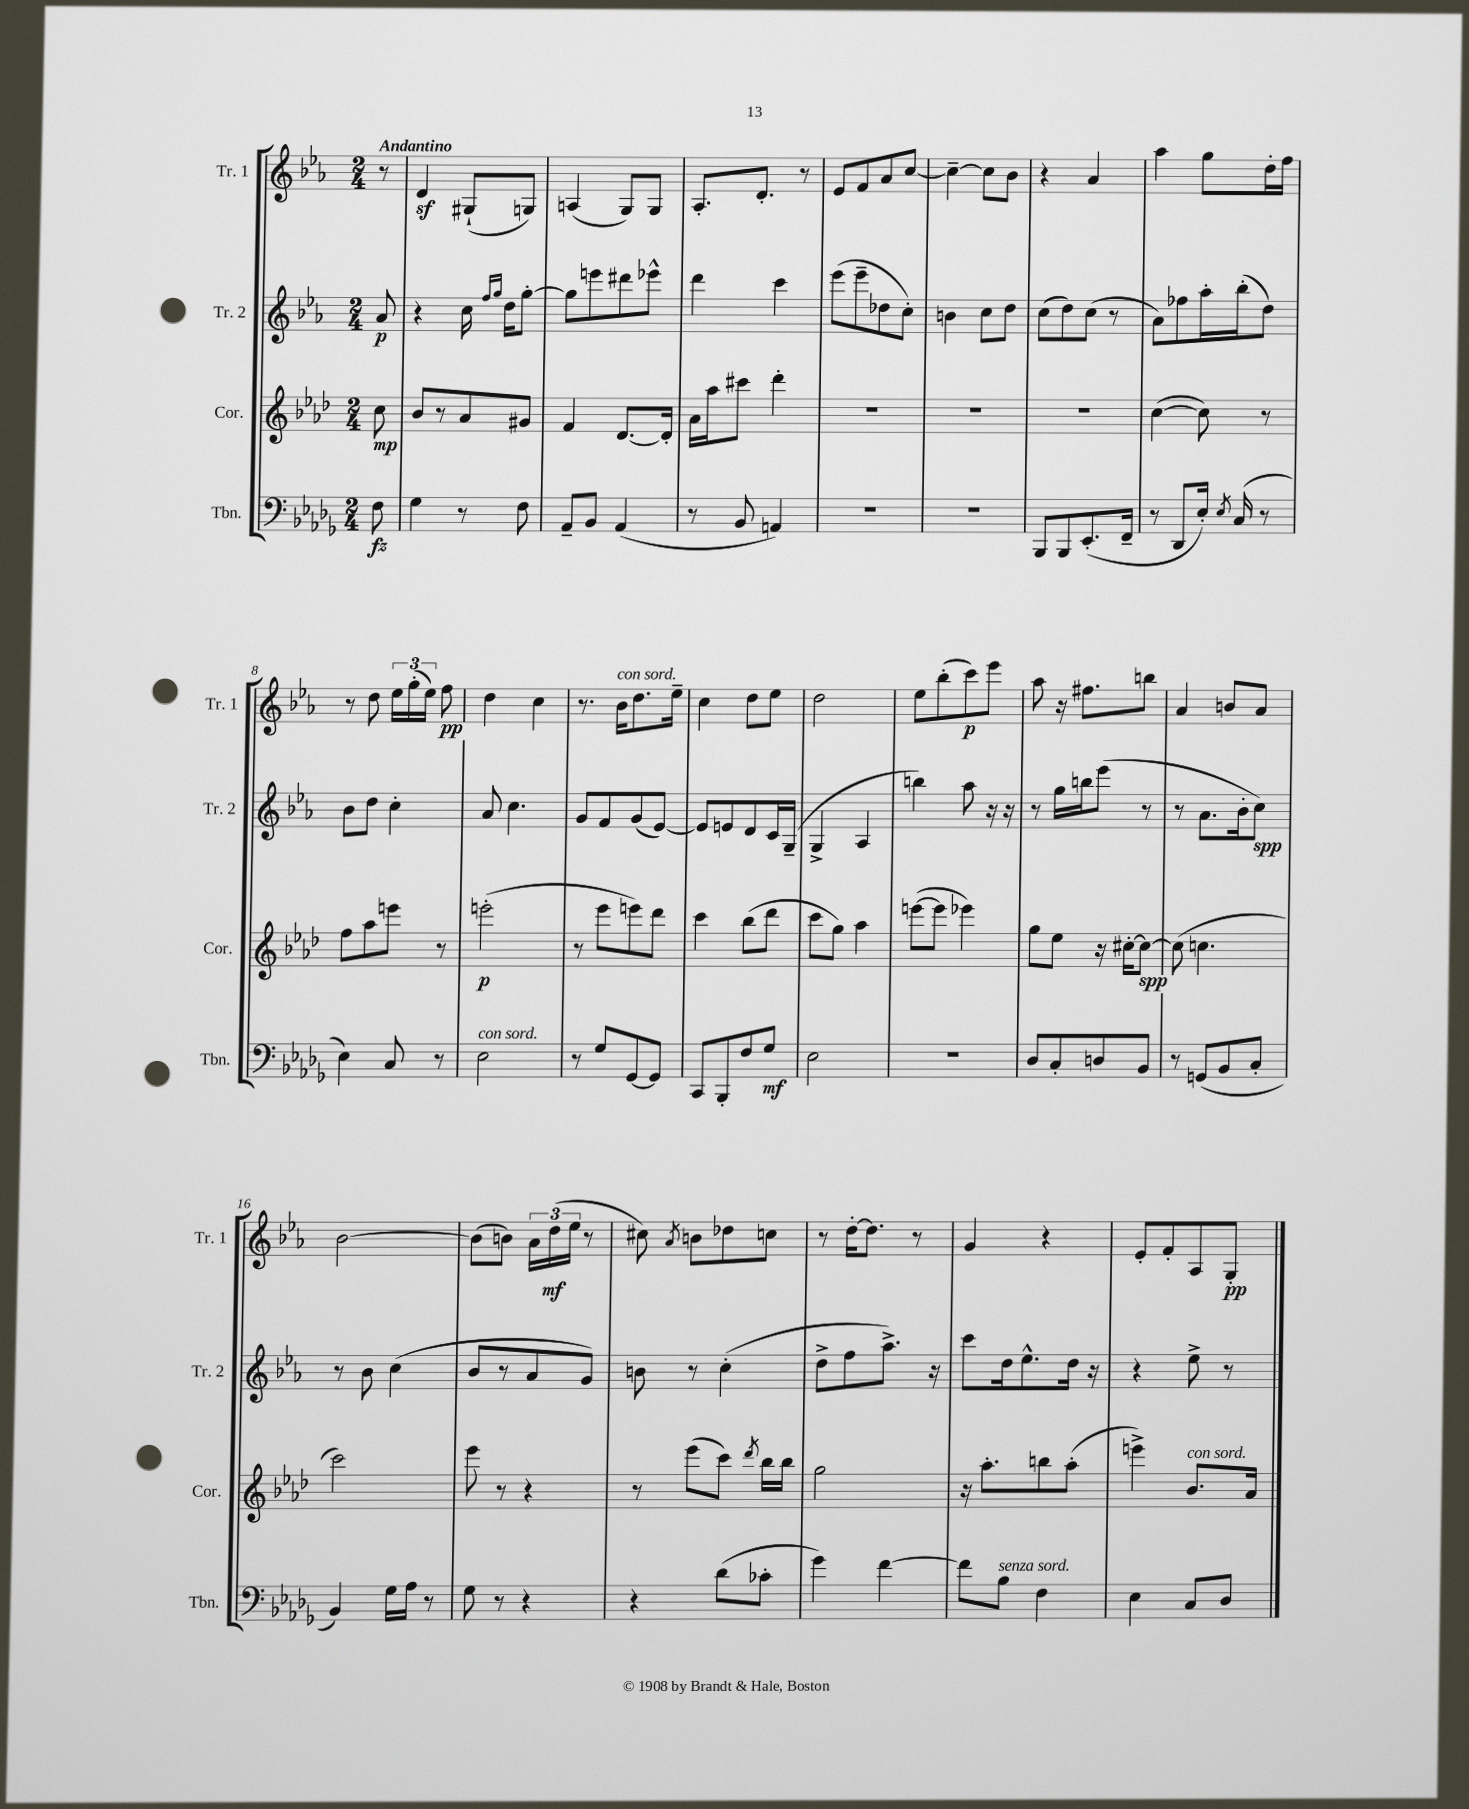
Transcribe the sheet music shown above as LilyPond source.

<<
\new StaffGroup <<
\new Staff = "s0" \with { instrumentName = "Tr. 1" shortInstrumentName = "Tr. 1" } {
    \clef treble \key ees \major \numericTimeSignature \time 2/4 \partial 8 \tempo "Andantino"
    \autoBeamOff r8 |
    d'4\sf gis8[-!( g8]) |
    a4( g8[) g8] |
    aes8.[-. d'8.]-. r8 |
    ees'8[ f'8 aes'8 c''8]~ |
    c''4~-- c''8[ bes'8] |
    r4 aes'4 |
    aes''4 g''8[ d''16-. f''16] |
    r8 d''8 \tuplet 3/2 { ees''16[ g''16-.( ees''16]) } f''8\pp |
    d''4 c''4 |
    r8. bes'16[^\markup { \italic "con sord." } d''8. ees''16]-- |
    c''4 d''8[ ees''8] |
    d''2 |
    ees''8[ bes''8-.( c'''8\p) ees'''8] |
    aes''8 r16 fis''8.[ b''8] |
    aes'4 b'8[ aes'8] |
    bes'2~ |
    bes'8[( b'8]) \tuplet 3/2 { aes'16[ d''16\mf( ees''16] } r8 |
    cis''8) \acciaccatura { aes'8 } b'8[ des''8 c''8] |
    r8 d''16[~-. d''8.] r8 |
    g'4 r4 |
    ees'8[-. f'8-. aes8 g8]-.\pp \bar "|." |
}
\new Staff = "s1" \with { instrumentName = "Tr. 2" shortInstrumentName = "Tr. 2" } {
    \clef treble \key ees \major \numericTimeSignature \time 2/4 \partial 8
    \autoBeamOff aes'8\p |
    r4 c''16 \grace { f''16[ g''16] } d''16[ g''8]~-. |
    g''8[ e'''8 dis'''8 ees'''8]-^ |
    d'''4 c'''4 |
    ees'''8[( ees'''8-- des''8 c''8]-.) |
    b'4 c''8[ d''8] |
    c''8[( d''8) c''8]( r8 |
    aes'8[) fes''8 aes''16-. bes''16-.( d''8]) |
    bes'8[ d''8] c''4-. |
    aes'8 c''4. |
    g'8[ f'8 g'8( ees'8]~) |
    ees'8[ e'8 d'8 c'16 g16]--( |
    g4-> aes4 |
    b''4) aes''8 r16 r16 |
    r8 g''16[ b''16 ees'''8]( r8 |
    r8 aes'8.[ bes'16-. c''8]\spp) |
    r8 bes'8 c''4( |
    bes'8[ r8 aes'8 g'8]) |
    b'8 r8 c''4-.( |
    d''8[-> f''8 aes''8.]->) r16 |
    c'''8[ d''16 ees''8.-^ d''16] r16 |
    r4 ees''8-> r8 \bar "|." |
}
\new Staff = "s2" \with { instrumentName = "Cor." shortInstrumentName = "Cor." } {
    \clef treble \key aes \major \numericTimeSignature \time 2/4 \partial 8
    \autoBeamOff c''8\mp |
    bes'8[ r8 aes'8 gis'8] |
    f'4 des'8.[~ des'16]-. |
    aes'16[ aes''16 cis'''8] des'''4-. |
    R2 |
    R2 |
    R2 |
    c''4~( c''8) r8 |
    f''8[ aes''8 e'''8] r8 |
    e'''2-.\p( |
    r8 ees'''8[ e'''8) des'''8] |
    c'''4 bes''8[( des'''8] |
    c'''8[ g''8]) aes''4 |
    e'''8[~( e'''8] ees'''4) |
    g''8[ ees''8] r16 cis''16[~-. cis''8]~\spp |
    cis''8( c''4. |
    c'''2) |
    ees'''8 r8 r4 |
    r8 ees'''8[( c'''8]) \acciaccatura { des'''8 } bes''16[ bes''16] |
    g''2 |
    r16 aes''8.[-. b''8 aes''8]-.( |
    e'''4->) bes'8.[^\markup { \italic "con sord." } aes'16] \bar "|." |
}
\new Staff = "s3" \with { instrumentName = "Tbn." shortInstrumentName = "Tbn." } {
    \clef bass \key des \major \numericTimeSignature \time 2/4 \partial 8
    \autoBeamOff f8\fz |
    ges4 r8 f8 |
    aes,8[-- bes,8] aes,4( |
    r8 bes,8 a,4) |
    R2 |
    R2 |
    bes,,8[ bes,,8 ees,8.-.( f,16]-- |
    r8 des,8[ ees16]-.) \acciaccatura { ees8 } c16( r8 |
    ees4) c8 r8 |
    ees2^\markup { \italic "con sord." } |
    r8 ges8[ ges,8~ ges,8] |
    c,8[ bes,,8-. f8 ges8]\mf |
    ees2 |
    r2 |
    des8[ c8-. d8 bes,8] |
    r8 g,8[( bes,8 c8]-. |
    bes,4) ges16[ aes16] r8 |
    ges8 r8 r4 |
    r4 des'8[( ces'8]-. |
    ges'4) f'4~ |
    f'8[ bes8]^\markup { \italic "senza sord." } f4 |
    ees4 c8[ des8] \bar "|." |
}
>>
>>
